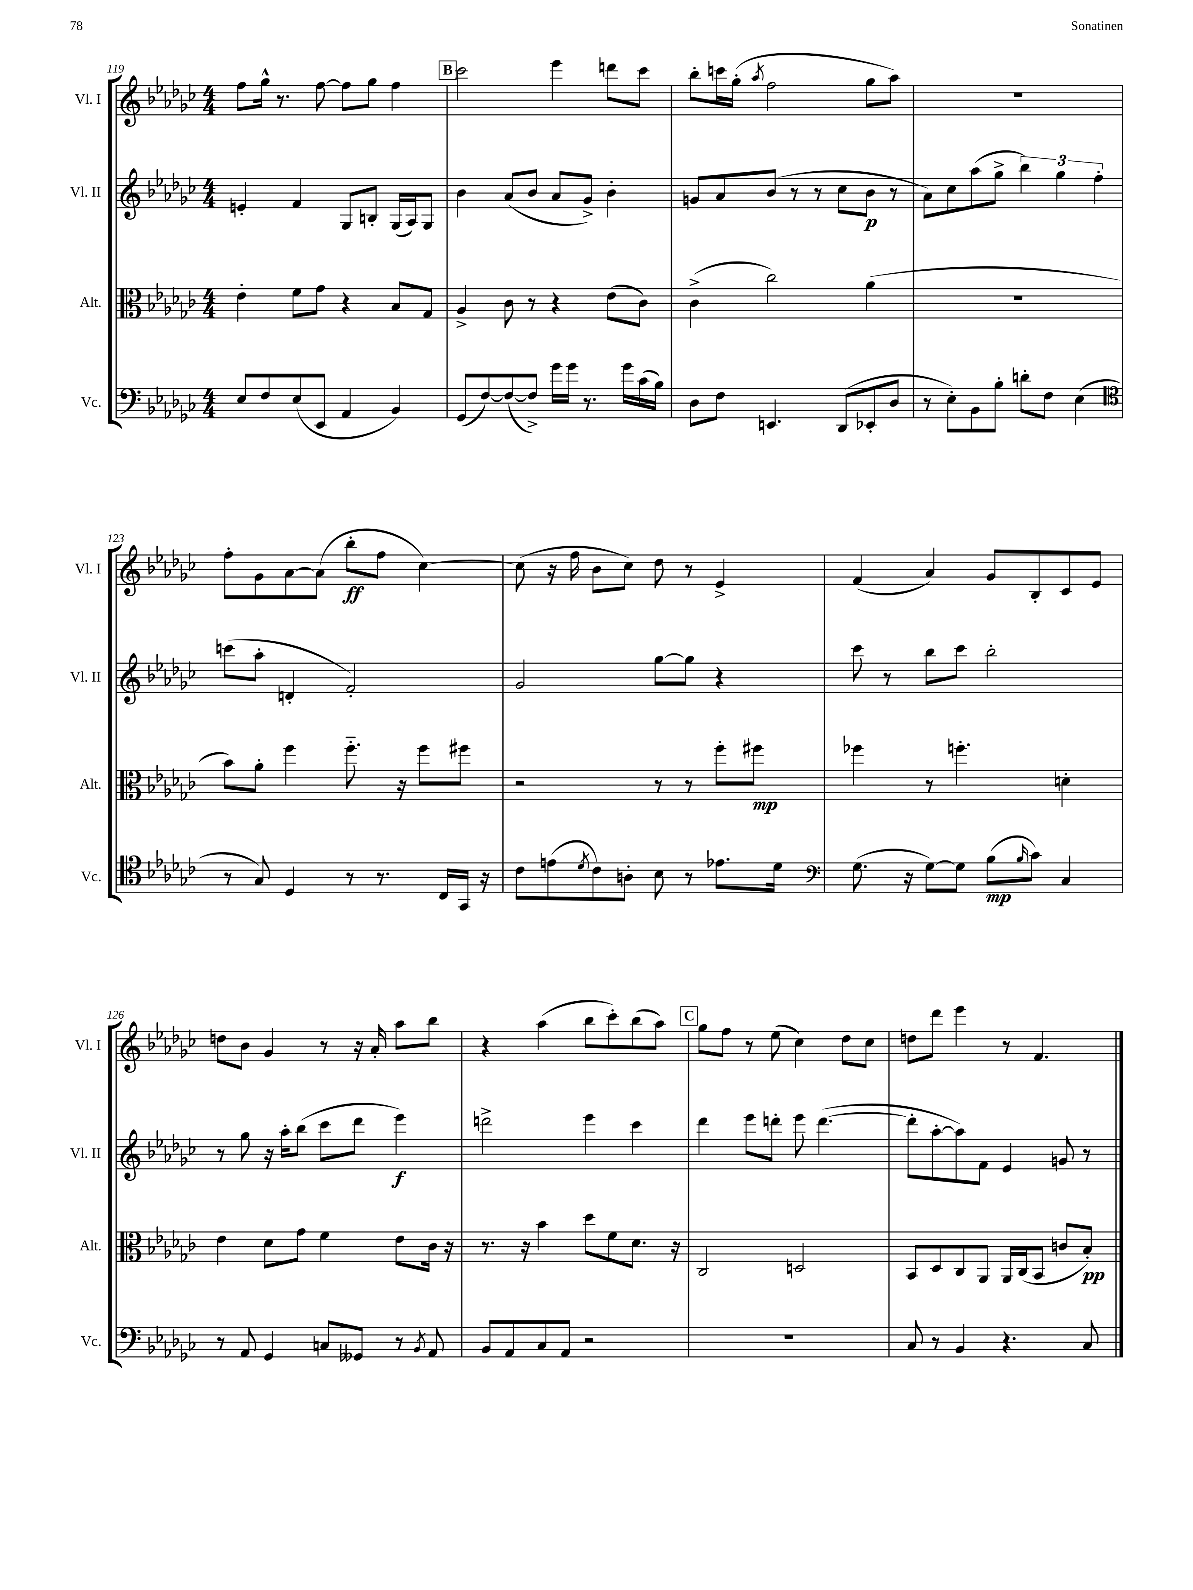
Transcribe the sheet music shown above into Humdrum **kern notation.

**kern	**dynam	**kern	**dynam	**kern	**dynam	**kern	**dynam
*part4	*part4	*part3	*part3	*part2	*part2	*part1	*part1
*staff4	*staff4	*staff3	*staff3	*staff2	*staff2	*staff1	*staff1
*I"Vc.	*	*I"Alt.	*	*I"Vl. II	*	*I"Vl. I	*
*I'Vc.	*	*I'Alt.	*	*I'Vl. II	*	*I'Vl. I	*
*clefF4	*	*clefC3	*	*clefG2	*	*clefG2	*
*k[b-e-a-d-g-c-]	*	*k[b-e-a-d-g-c-]	*	*k[b-e-a-d-g-c-]	*	*k[b-e-a-d-g-c-]	*
*M4/4	*	*M4/4	*	*M4/4	*	*M4/4	*
=119	=119	=119	=119	=119	=119	=119	=119
8E-/L	.	4e-'\	.	4en'/	.	8ff\L	.
8F/	.	.	.	.	.	16gg-^^\Jk	.
.	.	.	.	.	.	8.r	.
(8E-/	.	8f\L	.	4f/	.	.	.
8EE-/J	.	8g-\J	.	.	.	[8ff\	.
4AA-/	.	4r	.	8G-/L	.	8ff\L]	.
.	.	.	.	8Bn'/J	.	8gg-\J	.
4BB-/)	.	8B-/L	.	(16G-/LL	.	4ff\	.
.	.	.	.	16A-/J)	.	.	.
.	.	8G-/J	.	8G-/J	.	.	.
!!LO:REH:place=s1:t=B
=120	=120	=120	=120	=120	=120	=120	=120
(8GG-/L	.	4A-^/	.	4b-\	.	2ccc-\	.
[8F/)	.	.	.	.	.	.	.
(8F/_	.	8c-\	.	(8a-/L	.	.	.
8F^/J])	.	8r	.	8b-/J	.	.	.
16g-\LL	.	4r	.	8a-/L	.	4eee-\	.
16g-\JJ	.	.	.	.	.	.	.
8.r	.	.	.	8g-^/J)	.	.	.
.	.	(8e-\L	.	4b-'\	.	8dddn\L	.
16g-\LL	.	.	.	.	.	.	.
(16c-\	.	8c-\J)	.	.	.	8ccc-\J	.
16B-\JJ)	.	.	.	.	.	.	.
=121	=121	=121	=121	=121	=121	=121	=121
8D-\L	.	(4c-^\	.	8gn/L	.	8bb-'\L	.
8F\J	.	.	.	8a-/	.	16cccn\L	.
.	.	.	.	.	.	(16gg-'\JJ	.
.	.	.	.	.	.	8qaa-/	.
4.EEn/	.	2cc-\)	.	(8b-/J	.	2ff\	.
.	.	.	.	8r	.	.	.
.	.	.	.	8r	.	.	.
(8DD-/L	.	.	.	8cc-\L	.	.	.
8EE-X'/	.	(4a-\	.	8b-\J	p	8gg-\L	.
8D-/J	.	.	.	8r	.	8aa-\J)	.
=122	=122	=122	=122	=122	=122	=122	=122
8r	.	1r	.	8a-\L)	.	1r	.
8E-'\L)	.	.	.	8cc-\	.	.	.
8BB-\	.	.	.	(8aa-\	.	.	.
8B-'\J	.	.	.	8gg-^\J	.	.	.
8dn'\L	.	.	.	6bb-\)	.	.	.
8F\J	.	.	.	.	.	.	.
.	.	.	.	6gg-\	.	.	.
(4E-\	.	.	.	.	.	.	.
.	.	.	.	6ff'\	.	.	.
!!LO:LB:g=z
=123	=123	=123	=123	=123	=123	=123	=123
*clefC4	*	*	*	*	*	*	*
8r	.	8b-\L)	.	(8cccn\L	.	8ff'\L	.
8G-/)	.	8a-'\J	.	8aa-'\J	.	8g-\	.
4D-/	.	4ff\	.	4dn'/	.	[8a-\	.
.	.	.	.	.	.	(8a-\J]	.
8r	.	8.ff\	.	2f'/)	.	8bb-'\L	ff
8.r	.	.	.	.	.	8ff\J	.
.	.	16r	.	.	.	.	.
.	.	8ff\L	.	.	.	[4cc-\)	.
16C-/LL	.	.	.	.	.	.	.
16GG-/JJ	.	8ff#X\J	.	.	.	.	.
16r	.	.	.	.	.	.	.
=124	=124	=124	=124	=124	=124	=124	=124
8c-\L	.	2r	.	2g-/	.	(8cc-\]	.
(8en\	.	.	.	.	.	16r	.
.	.	.	.	.	.	16ff\	.
8qd-/	.	.	.	.	.	.	.
8c-\)	.	.	.	.	.	8b-\L	.
8An'\J	.	.	.	.	.	8cc-\J)	.
8B-\	.	8r	.	[8gg-\L	.	8dd-\	.
8r	.	8r	.	8gg-\J]	.	8r	.
8.e-X\L	.	8ff'\L	.	4r	.	4e-^/	.
.	.	8ff#X\J	mp	.	.	.	.
16d-\Jk	.	.	.	.	.	.	.
=125	=125	=125	=125	=125	=125	=125	=125
*clefF4	*	*	*	*	*	*	*
(8.G-\	.	4ff-X\	.	8ccc-\	.	(4f/	.
.	.	.	.	8r	.	.	.
16r	.	.	.	.	.	.	.
[8G-\L)	.	8r	.	8bb-\L	.	4a-/)	.
8G-\J]	.	4.ffn'\	.	8ccc-\J	.	.	.
(8B-\L	mp	.	.	2bb-'\	.	8g-/L	.
16qqB-/	.	.	.	.	.	.	.
8c-\J)	.	.	.	.	.	8B-'/	.
4C-/	.	4dn'\	.	.	.	8c-/	.
.	.	.	.	.	.	8e-/J	.
!!LO:LB:g=z
=126	=126	=126	=126	=126	=126	=126	=126
8r	.	4e-\	.	8r	.	8ddn\L	.
8AA-/	.	.	.	8gg-\	.	8b-\J	.
4GG-/	.	8d-\L	.	16r	.	4g-/	.
.	.	.	.	16aa-'\KL	.	.	.
.	.	8g-\J	.	(8bb-\J	.	.	.
8Cn/L	.	4f\	.	8ccc-\L	.	8r	.
8GG--X/J	.	.	.	8ddd-\J	.	16r	.
.	.	.	.	.	.	16a-'/	.
8r	.	8e-\L	.	4eee-\)	f	8aa-\L	.
8qBB-/	.	.	.	.	.	.	.
8AA-/	.	16c-\Jk	.	.	.	8bb-\J	.
.	.	16r	.	.	.	.	.
=127	=127	=127	=127	=127	=127	=127	=127
8BB-/L	.	8.r	.	2dddn^\	.	4r	.
8AA-/	.	.	.	.	.	.	.
.	.	16r	.	.	.	.	.
8C-/	.	4b-\	.	.	.	(4aa-\	.
8AA-/J	.	.	.	.	.	.	.
2r	.	8dd-\L	.	4eee-\	.	8bb-\L	.
.	.	8f\	.	.	.	8ccc-'\)	.
.	.	8.d-\J	.	4ccc-\	.	(8bb-\	.
.	.	.	.	.	.	8aa-\J)	.
.	.	16r	.	.	.	.	.
!!LO:REH:place=s1:t=C
=128	=128	=128	=128	=128	=128	=128	=128
1r	.	2C-/	.	4ddd-\	.	8gg-\L	.
.	.	.	.	.	.	8ff\J	.
.	.	.	.	8eee-\L	.	8r	.
.	.	.	.	8dddn'\J	.	(8ee-\	.
.	.	2Dn/	.	8eee-\	.	4cc-\)	.
.	.	.	.	([4.ddd\	.	.	.
.	.	.	.	.	.	8dd-\L	.
.	.	.	.	.	.	8cc-\J	.
=129	=129	=129	=129	=129	=129	=129	=129
8C-/	.	8BB-/L	.	8ddd'\L]	.	8ddn\L	.
8r	.	8D-/	.	[8aa-'\	.	8ddd-\J	.
4BB-/	.	8C-/	.	8aa-\])	.	4eee-\	.
.	.	8AA-/J	.	8f\J	.	.	.
4.r	.	16AA-/LL	.	4e-/	.	8r	.
.	.	(16C-/J	.	.	.	.	.
.	.	8BB-/J	.	.	.	4.f/	.
.	.	8cn/L	.	8gn/	.	.	.
8C-/	.	8B-'/J)	pp	8r	.	.	.
==	==	==	==	==	==	==	==
*-	*-	*-	*-	*-	*-	*-	*-
